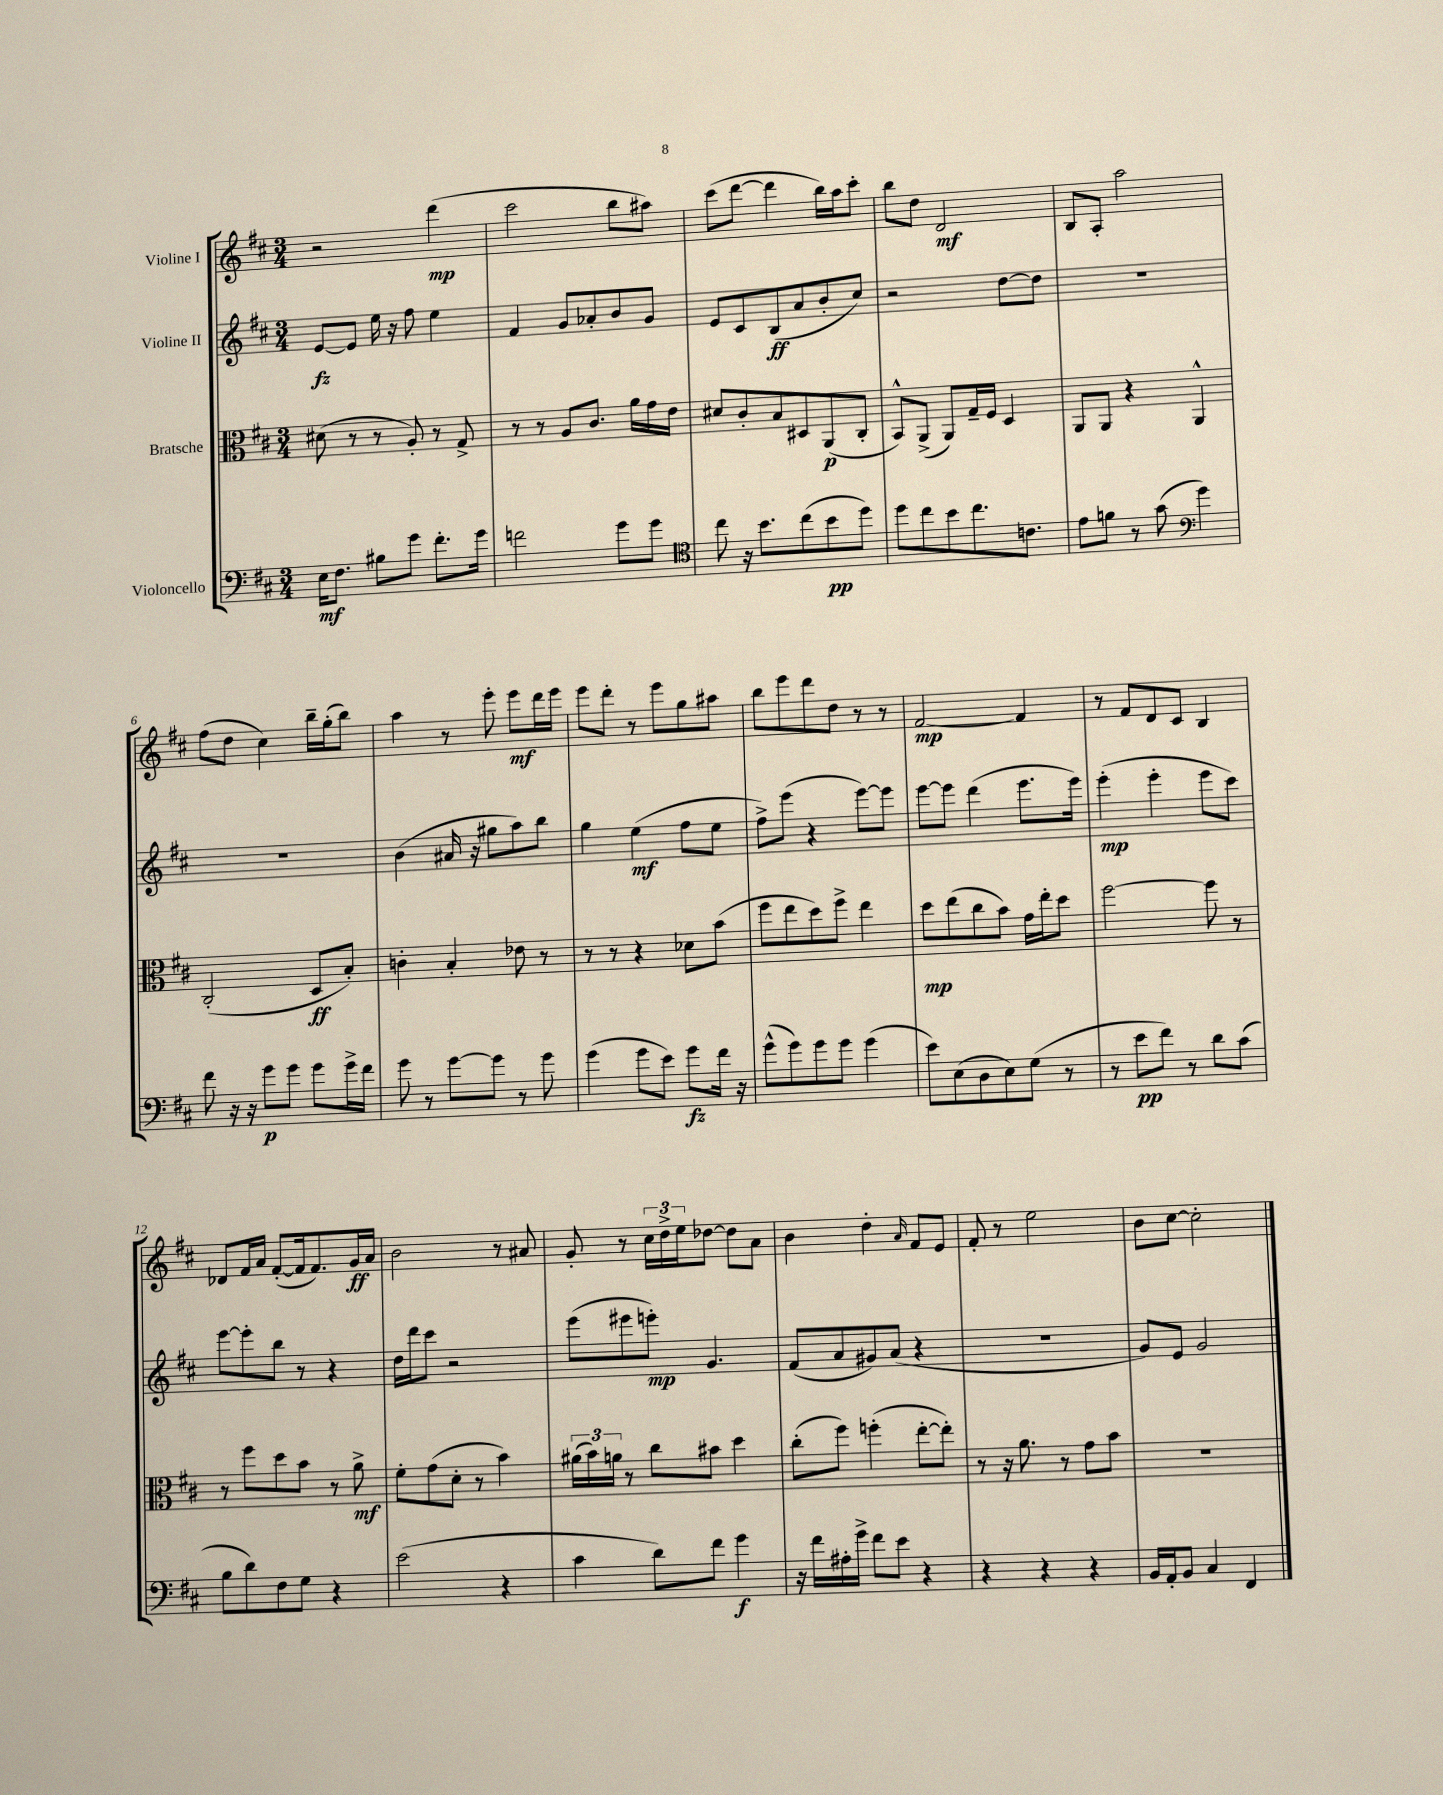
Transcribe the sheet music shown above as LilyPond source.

<<
\new StaffGroup <<
\new Staff = "s0" \with { instrumentName = "Violine I" } {
    \clef treble \key d \major \numericTimeSignature \time 3/4
    r2 d'''4\mp( |
    cis'''2 b''8 ais''8) |
    cis'''8( d'''8~ d'''4 b''16) a''16 cis'''8-. |
    b''8 d''8 d'2\mf |
    b8 a8-. a''2 |
    fis''8( d''8 cis''4) b''16-- g''16-.( b''8) |
    a''4 r8 e'''8-. e'''8\mf d'''16 e'''16 |
    e'''8 d'''8-. r8 e'''8 g''8 ais''8 |
    b''8 e'''8 d'''8 d''8 r8 r8 |
    fis'2~\mp fis'4 |
    r8 fis'8 d'8 cis'8 b4 |
    des'8 fis'16 a'16 fis'8~-.( fis'16 fis'8.) g'16\ff a'16 |
    b'2 r8 ais'8 |
    g'8-. r8 \tuplet 3/2 { cis''16 d''16-> e''16 } des''8~ des''8 a'8 |
    b'4 d''4-. \grace { a'16 } fis'8 e'8 |
    fis'8-. r8 e''2 |
    b'8 cis''8~ cis''2-. \bar "|." |
}
\new Staff = "s1" \with { instrumentName = "Violine II" } {
    \clef treble \key d \major \numericTimeSignature \time 3/4
    e'8~\fz e'8 e''16 r16 fis''8 e''4 |
    fis'4 g'8 aes'8-. b'8 g'8 |
    e'8 cis'8 b8\ff( a'8 b'8-. cis''8) |
    r2 d''8~ d''8 |
    R2. |
    R2. |
    b'4( ais'16 r16 gis''8 a''8) b''8 |
    g''4 e''4\mf( fis''8 e''8 |
    fis''8->) e'''8( r4 e'''8~) e'''8 |
    e'''8~ e'''8 d'''4( e'''8. e'''16) |
    e'''4-.\mp( e'''4-. e'''8 cis'''8) |
    e'''8~ e'''8-. b''8 r8 r4 |
    d''16 d'''16 cis'''8 r2 |
    e'''8( eis'''8 e'''8-.\mp) g'4. |
    fis'8( a'8 gis'8) a'8( r4 |
    R2. |
    g'8) e'8 g'2 \bar "|." |
}
\new Staff = "s2" \with { instrumentName = "Bratsche" } {
    \clef alto \key d \major \numericTimeSignature \time 3/4
    dis'8( r8 r8 a8-.) r8 g8-> |
    r8 r8 a8 cis'8. a'16 g'16 e'16 |
    dis'8 cis'8-. b8 dis8 a,8\p( cis8-. |
    b,8-^) a,8->( a,8) g16-- fis16 d4 |
    a,8 a,8 r4 a,4-^ |
    cis2-.( d8\ff b8-.) |
    c'4-. b4-. ees'8 r8 |
    r8 r8 r4 des'8 b'8( |
    fis''8 e''8 d''8) fis''8-> e''4 |
    d''8\mp e''8( cis''8 b'8) g'16 e''16-. d''8 |
    fis''2~ fis''8 r8 |
    r8 fis''8 d''8 b'8 r8 a'8->\mf |
    fis'8-. g'8( d'8-. r8 b'4) |
    \tuplet 3/2 { ais'16( b'16) a'16 } r8 cis''8 bis'8 d''4 |
    cis''8-.( fis''8) f''4-.( e''8~-. e''8-.) |
    r8 r16 a'8. r8 g'8 b'8 |
    R2. \bar "|." |
}
\new Staff = "s3" \with { instrumentName = "Violoncello" } {
    \clef bass \key d \major \numericTimeSignature \time 3/4
    e16\mf fis8. bis8 g'8 fis'8.-. g'16 |
    f'2 g'8 g'8 |
    \clef tenor cis''8 r16 b'8. cis''8( b'8\pp d''8) |
    d''8 cis''8 b'8 cis''8. c'8. |
    e'8 f'8 r8 g'8( \clef bass g'4) |
    fis'8 r16 r16 g'8\p g'8 g'8 g'16-> fis'16 |
    g'8 r8 g'8~ g'8 r8 g'8 |
    g'4( g'8 e'8) g'8\fz fis'16 r16 |
    g'8-^( g'8) g'8 g'8 g'4( |
    e'8) e8( d8 e8) g8( r8 |
    r8 e'8\pp fis'8) r8 d'8 cis'8( |
    b8 d'8) fis8 g8 r4 |
    e'2( r4 |
    cis'4 d'8) fis'8 g'4\f |
    r16 fis'16 ais16-. g'16-> fis'8 e'8 r4 |
    r4 r4 r4 |
    b,16 a,16-. b,8 cis4 fis,4 \bar "|." |
}
>>
>>
